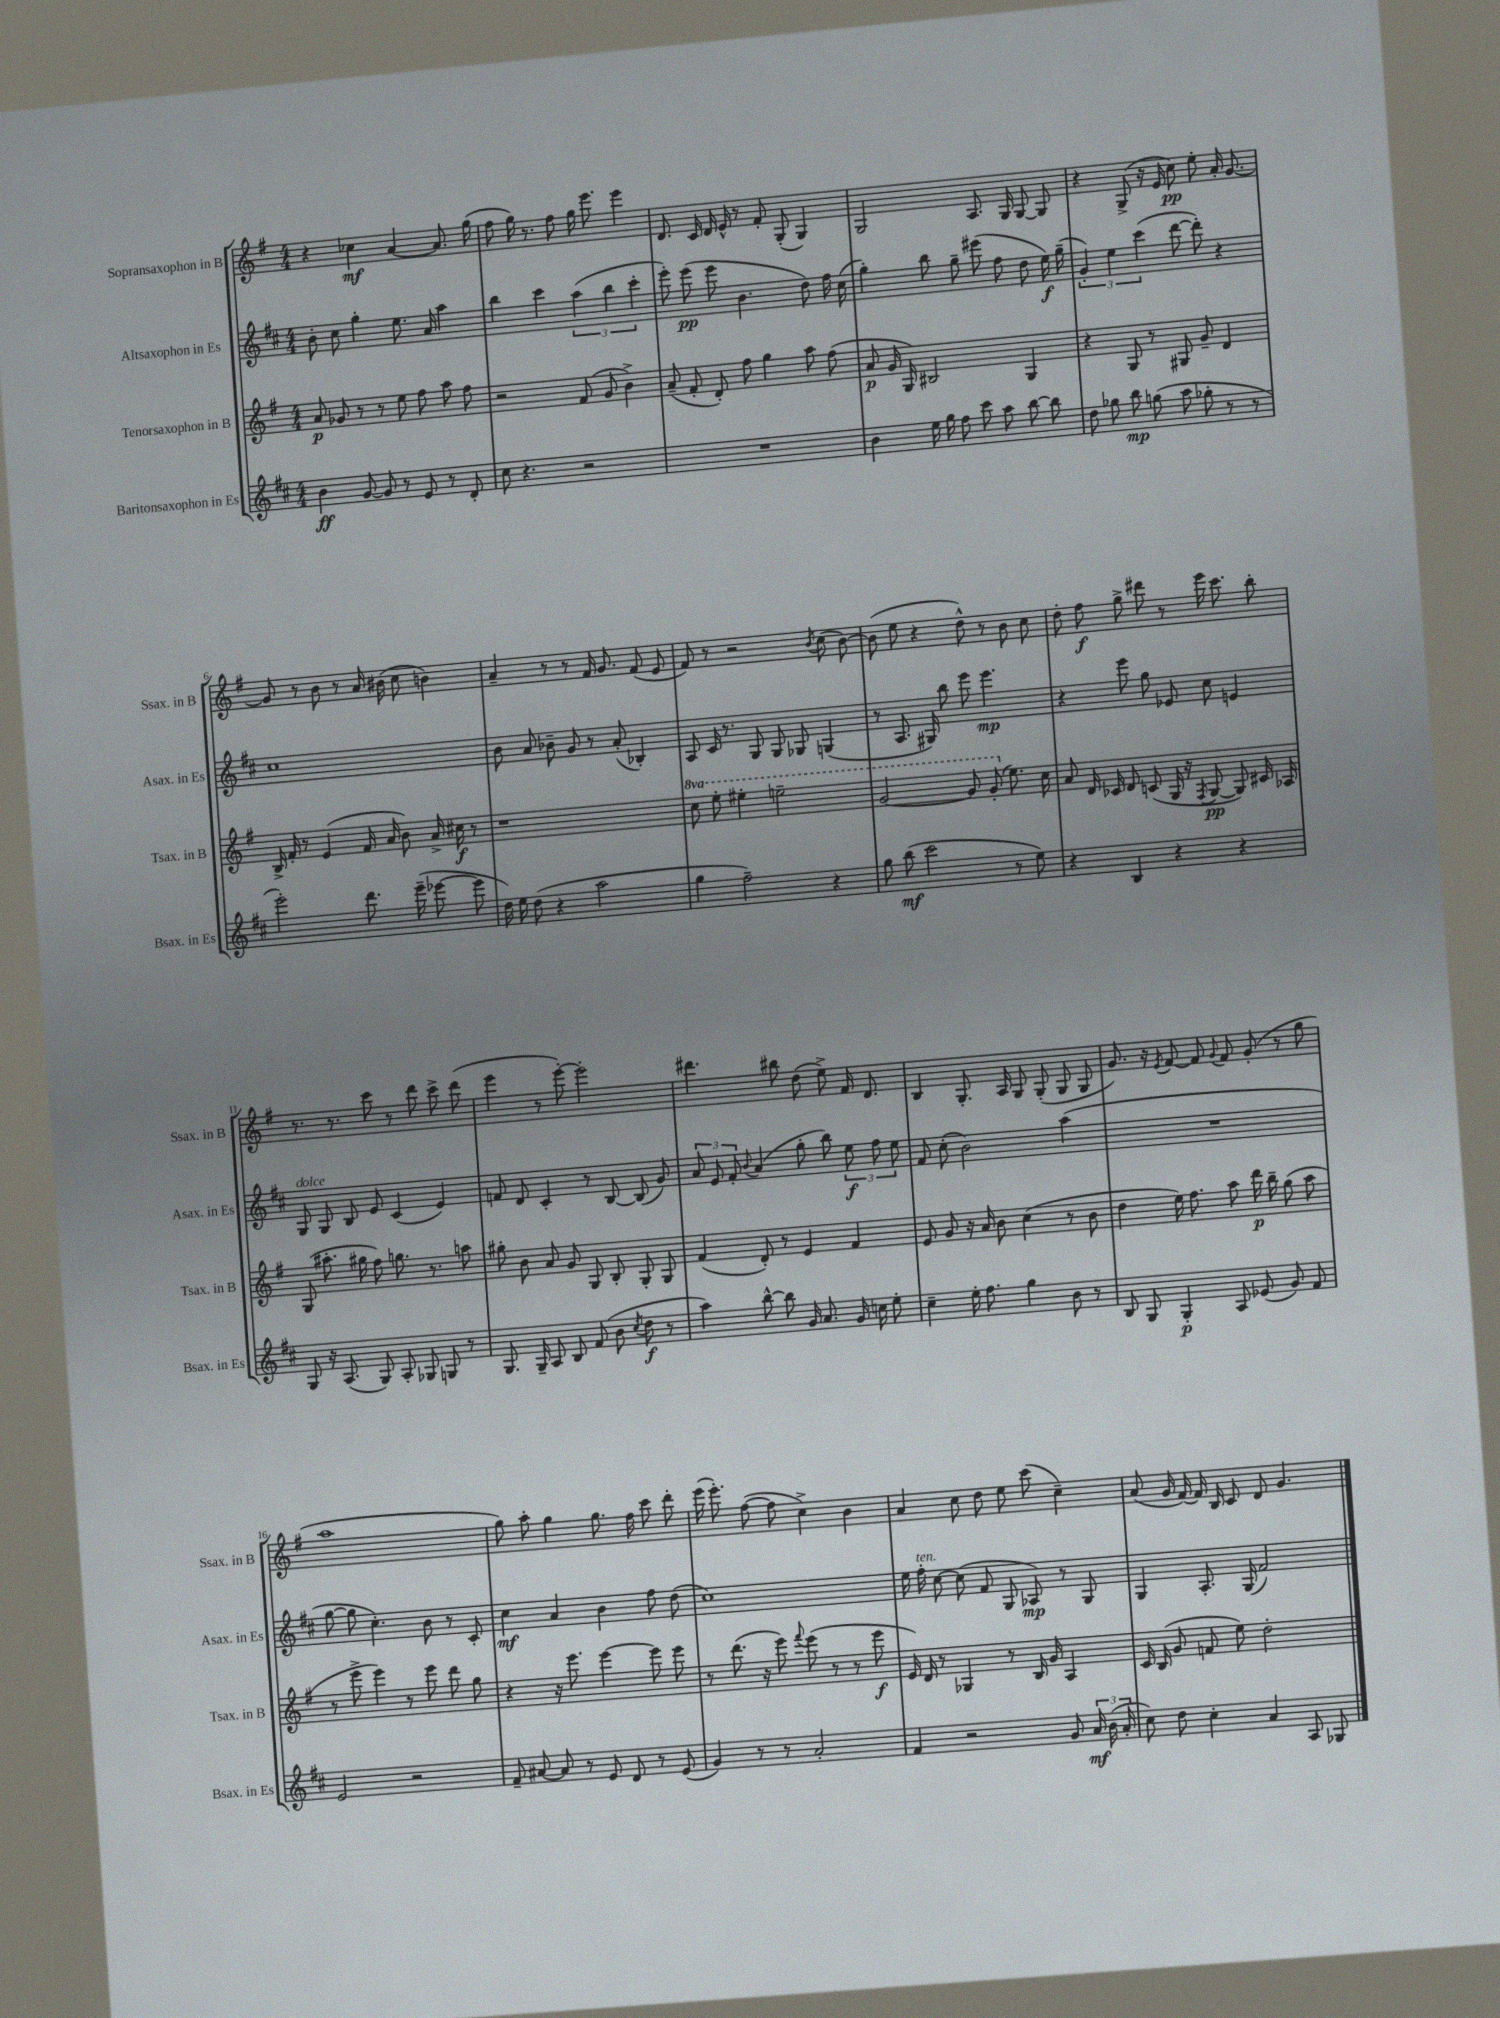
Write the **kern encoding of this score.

**kern	**dynam	**kern	**dynam	**kern	**dynam	**kern	**dynam
*part4	*part4	*part3	*part3	*part2	*part2	*part1	*part1
*staff4	*staff4	*staff3	*staff3	*staff2	*staff2	*staff1	*staff1
*I"Baritonsaxophon in Es	*	*I"Tenorsaxophon in B	*	*I"Altsaxophon in Es	*	*I"Sopransaxophon in B	*
*I'Bsax. in Es	*	*I'Tsax. in B	*	*I'Asax. in Es	*	*I'Ssax. in B	*
*clefG2	*	*clefG2	*	*clefG2	*	*clefG2	*
*k[f#c#]	*	*k[f#]	*	*k[f#c#]	*	*k[f#]	*
*M4/4	*	*M4/4	*	*M4/4	*	*M4/4	*
=1	=1	=1	=1	=1	=1	=1	=1
4b\	ff	8a/	p	8b'\	.	4r	.
.	.	8g-X/	.	8cc#\	.	.	.
[8g/	.	8r	.	4gg'\	.	4cc-X\	mf
8g/]	.	8r	.	.	.	.	.
8r	.	8ee\	.	8.ee\	.	[4a/	.
8e/	.	8ff#\	.	.	.	.	.
.	.	.	.	16a/	.	.	.
8r	.	8aa\	.	4aa\	.	8.a/]	.
8d'/	.	8ff#\	.	.	.	.	.
.	.	.	.	.	.	(16gg\	.
=2	=2	=2	=2	=2	=2	=2	=2
8cc#\	.	2r	.	4bb\	.	8ff#\	.
4.r	.	.	.	.	.	16gg\)	.
.	.	.	.	.	.	8.r	.
.	.	.	.	4ccc#\	.	.	.
.	.	.	.	.	.	8ff#\	.
2r	.	(8f#/	.	(6aa\	.	16gg\	.
.	.	.	.	.	.	8.eee\	.
.	.	8g/	.	.	.	.	.
.	.	.	.	6bb\	.	.	.
.	.	4b^\)	.	.	.	4eee\	.
.	.	.	.	6ccc#'\	.	.	.
=3	=3	=3	=3	=3	=3	=3	=3
1r	.	(8a~/	.	8eee'\)	.	8.d/	.
.	.	8f#'/	.	(8eee\	pp	.	.
.	.	.	.	.	.	16c/	.
.	.	8d'/)	.	8eee\	.	16d/	.
.	.	.	.	.	.	16e^^/	.
.	.	8ff#\	.	4.b\	.	8r	.
.	.	4gg\	.	.	.	8f#'/	.
.	.	.	.	.	.	(8G'/	.
.	.	8aa\	.	8dd\)	.	4G/)	.
.	.	(8ff#\	.	16ff#\	.	.	.
.	.	.	.	(16cc#\	.	.	.
=4	=4	=4	=4	=4	=4	=4	=4
4b\	.	8a/	p	4gg'\)	.	2G/	.
.	.	16g/	.	.	.	.	.
.	.	16G/)	.	.	.	.	.
16ee\	.	2B#X/	.	8bb\	.	.	.
16gg\	.	.	.	.	.	.	.
8ff#\	.	.	.	8gg~\	.	.	.
8ccc#\	.	.	.	(8eee#X\	.	8.A/	.
8aa\	.	.	.	8ff#\	.	.	.
.	.	.	.	.	.	16G/	.
[8bb\	.	4G/	.	8dd\	.	[8G/	.
8bb\]	.	.	.	16ee\)	f	8G/]	.
.	.	.	.	(16gg~\	.	.	.
=5	=5	=5	=5	=5	=5	=5	=5
8dd\	.	4r	.	6g'/)	.	4r	.
8gg-X\	.	.	.	.	.	.	.
.	.	.	.	6ee\	.	.	.
8bb\	mp	8G/	.	.	.	(8G^/	.
.	.	.	.	(6ccc#\	.	.	.
(8ggn\	.	8r	.	.	.	16r	.
.	.	.	.	.	.	16e/	.
8aa\	.	8G#X/	.	[8ddd\	.	8cc\)	pp
8gg-X'\	.	8g~/	.	8ddd'\])	.	8ee'\	.
8r	.	4d/	.	4r	.	16a'/	.
.	.	.	.	.	.	[8.g/	.
8r	.	.	.	.	.	.	.
!!LO:LB:g=z
=6	=6	=6	=6	=6	=6	=6	=6
2eee'\)	.	16B^/	.	1cc#	.	8g/]	.
.	.	16f#'/	.	.	.	.	.
.	.	8r	.	.	.	8r	.
.	.	(4e/	.	.	.	8b\	.
.	.	.	.	.	.	8r	.
8.ddd\	.	16f#/	.	.	.	16a/	.
.	.	16a/	.	.	.	(16b#X\	.
.	.	8b\)	.	.	.	8cc\	.
(16eee~\	.	.	.	.	.	.	.
[8eee-X\	.	16a^/	.	.	.	4bn\)	.
.	.	16cc#X\	f	.	.	.	.
8eee-\]	.	8r	.	.	.	.	.
=7	=7	=7	=7	=7	=7	=7	=7
16dd\)	.	1r	.	8b\	.	4a~/	.
16ee\	.	.	.	.	.	.	.
(8dd\	.	.	.	8a/	.	.	.
4r	.	.	.	8b-X~\	.	8r	.
.	.	.	.	8g/	.	8r	.
2aa\	.	.	.	8r	.	16f#/	.
.	.	.	.	.	.	8.g/	.
.	.	.	.	(8a'/	.	.	.
.	.	.	.	4B-X'/)	.	(8f#/	.
.	.	.	.	.	.	8e/	.
=8	=8	=8	=8	=8	=8	=8	=8
*	*	*8va	*	*	*	*	*
4gg\	.	8ccc\	.	8A/	.	8f#/)	.
.	.	8eee'\	.	16c#/	.	8r	.
.	.	.	.	8.r	.	.	.
2ff#~\)	.	4eee#X'\	.	.	.	2r	.
.	.	.	.	8G/	.	.	.
.	.	2eeen~\	.	8G/	.	.	.
.	.	.	.	8G-X/	.	.	.
.	.	.	.	.	.	8qb/	.
4r	.	.	.	(4Gn/	.	(8cc\	.
.	.	.	.	.	.	[8b\)	.
=9	=9	=9	=9	=9	=9	=9	=9
8gg\	.	[2gg/	.	8r	.	(8b\]	.
(8bb\	mf	.	.	8.A/	.	8ee\	.
2ccc#\	.	.	.	.	.	4r	.
.	.	.	.	16G#X/)	.	.	.
.	.	.	.	8bb\	.	.	.
.	.	8gg/]	.	8eee\	.	8dd^^\)	.
.	.	(8gg'/	.	4.eee\	mp	8r	.
*	*	*X8va	*	*	*	*	*
8r	.	8.ee\)	.	.	.	8b\	.
8ee\)	.	.	.	.	.	8cc\	.
.	.	16cc\	.	.	.	.	.
=10	=10	=10	=10	=10	=10	=10	=10
4r	.	8a/	.	4r	.	8dd'\	.
.	.	16d/	.	.	.	8ff#\	f
.	.	16c-X/	.	.	.	.	.
4B/	.	8d/	.	8eee\	.	8gg^\	.
.	.	(8cn/	.	8gg\	.	8ddd#X\	.
4r	.	16G/	.	8e-X/	.	8r	.
.	.	16r	.	.	.	.	.
.	.	8qF#/	.	.	.	.	.
.	.	[8G/	pp	8cc#\	.	16eee\	.
.	.	.	.	.	.	8.ccc\	.
4r	.	8G/])	.	4en/	.	.	.
.	.	16c#X/	.	.	.	8bb'\	.
.	.	16A-X/	.	.	.	.	.
!!LO:LB:g=z
=11	=11	=11	=11	=11	=11	=11	=11
!	!	!	!	!LO:TX:a:i:t=dolce	!	!	!
8G/	.	(8G/	.	8G/	.	8.r	.
16r	.	8.aa#X'\	.	8G/	.	.	.
(8.A/	.	.	.	.	.	8.r	.
.	.	.	.	8B/	.	.	.
.	.	16gg#X\	.	.	.	.	.
8G/)	.	8ff#\)	.	8e/	.	8ccc\	.
8A'/	.	8.ggn\	.	(4c#/	.	8r	.
8G-X/	.	.	.	.	.	8ddd\	.
.	.	8.r	.	.	.	.	.
8Gn/	.	.	.	4e/)	.	8ccc^\	.
8r	.	8aan\	.	.	.	(8ddd\	.
=12	=12	=12	=12	=12	=12	=12	=12
8.G/	.	8gg#X'\	.	8fn/	.	4eee\	.
.	.	8b\	.	8d/	.	.	.
16G~/	.	.	.	.	.	.	.
8A/	.	8a/	.	4c#'/	.	8r	.
8B/	.	8g/	.	.	.	[8eee'\)	.
(8f#/	.	8G/	.	8r	.	2eee'\]	.
8b\	.	8B'/	.	[8B/	.	.	.
8qcc#/	.	.	.	.	.	.	.
8dd\	f	8G'/	.	(8B/]	.	.	.
8r	.	8G/	.	8g/)	.	.	.
=13	=13	=13	=13	=13	=13	=13	=13
4aa\)	.	(4f#/	.	12a/	.	4.ddd#X\	.
.	.	.	.	12e/	.	.	.
.	.	.	.	12f#'/	.	.	.
.	.	.	.	8qqb/	.	.	.
[8bb^^\	.	8d'/)	.	(4a/	.	.	.
8bb\]	.	8r	.	.	.	8bb#X\	.
16g/	.	4e/	.	8gg'\	.	(8dd\	.
8.a/	.	.	.	.	.	.	.
.	.	.	.	8bb\)	.	8ee^\)	.
16g/	.	4f#/	.	12ee\	f	16f#/	.
16ccn\	.	.	.	.	.	8.d/	.
.	.	.	.	12ff#\	.	.	.
8ee'\	.	.	.	.	.	.	.
.	.	.	.	12ee\	.	.	.
=14	=14	=14	=14	=14	=14	=14	=14
4cc#~\	.	8e/	.	8f#/	.	4B/	.
.	.	8g/	.	(8cc#'\	.	.	.
16ee'\	.	16r	.	2b\)	.	8.G'/	.
8.ff#\	.	16a/	.	.	.	.	.
.	.	8b\	.	.	.	.	.
.	.	.	.	.	.	16A/	.
4gg\	.	(4cc\	.	.	.	8G/	.
.	.	.	.	.	.	(8G'/	.
8b\	.	8r	.	(4aa\	.	8G/	.
8r	.	8b\	.	.	.	8G/	.
=15	=15	=15	=15	=15	=15	=15	=15
8B/	.	4dd\	.	1r	.	8.g/)	.
8G/	.	.	.	.	.	.	.
.	.	.	.	.	.	16r	.
.	.	.	.	.	.	8qe/	.
4G'/	p	16ee\)	.	.	.	[8f#/	.
.	.	8.ff#\	.	.	.	.	.
.	.	.	.	.	.	8f#/]	.
.	.	.	.	.	.	8qqg/	.
8A/	.	8aa\	.	.	.	8f#/	.
(8e-X/	.	16ddd\	p	.	.	(8g'/	.
.	.	16bb~\	.	.	.	.	.
8g/)	.	(8gg\	.	.	.	8r	.
8f#/	.	8aa\	.	.	.	8gg\	.
!!LO:LB:g=z
=16	=16	=16	=16	=16	=16	=16	=16
2e/	.	8r	.	[8gg\	.	1aa	.
.	.	8eee^\	.	8gg\]	.	.	.
.	.	4eee\)	.	4.cc#'\)	.	.	.
2r	.	8r	.	.	.	.	.
.	.	8eee\	.	8b\	.	.	.
.	.	8ddd\	.	8r	.	.	.
.	.	8gg\	.	8c#'/	.	.	.
=17	=17	=17	=17	=17	=17	=17	=17
8f#~/	.	4r	.	4cc#\	mf	8gg\)	.
[8a#X/	.	.	.	.	.	8aa'\	.
8a#/]	.	16r	.	4a/	.	4gg\	.
.	.	8.eee\	.	.	.	.	.
8r	.	.	.	.	.	.	.
8e/	.	[4eee\	.	4b\	.	8.gg\	.
8d/	.	.	.	.	.	.	.
.	.	.	.	.	.	16ff#\	.
8r	.	8eee\]	.	8ff#\	.	8ccc\	.
(8e/	.	8eee\	.	(8dd\	.	8ddd'\	.
=18	=18	=18	=18	=18	=18	=18	=18
4g/)	.	8r	.	1cc#)	.	(16eee\	.
.	.	.	.	.	.	8.eee'\)	.
.	.	(8.ddd\	.	.	.	.	.
8r	.	.	.	.	.	([8ff#\	.
.	.	16r	.	.	.	.	.
8r	.	8eee\)	.	.	.	8ff#\]	.
.	.	8qqfff#/	.	.	.	.	.
2a'/	.	(8eee\	.	.	.	4cc^\)	.
.	.	8r	.	.	.	.	.
.	.	8r	.	.	.	4b\	.
.	.	8eee\	f	.	.	.	.
=19	=19	=19	=19	=19	=19	=19	=19
4f#/	.	16e/)	.	16ee\	.	4a/	.
!	!	!	!	!LO:TX:a:i:t=ten.	!	!	!
.	.	16d/	.	16ff#'\	.	.	.
.	.	8r	.	[8cc#\	.	.	.
2r	.	4G-X/	.	(8cc#\]	.	8cc\	.
.	.	.	.	8f#/	.	8dd\	.
.	.	8r	.	8G/	.	8ee\	.
.	.	16B/	.	8A-X/)	mp	(8ccc\	.
.	.	16g/	.	.	.	.	.
8g/	.	4A/	.	8r	.	4cc~\)	.
24a/	mf	.	.	8G/	.	.	.
(24b\	.	.	.	.	.	.	.
24a'/	.	.	.	.	.	.	.
=20	=20	=20	=20	=20	=20	=20	=20
8cc#\)	.	16c/	.	4G/	.	(8a/	.
.	.	(16B/	.	.	.	.	.
8dd\	.	8g/	.	.	.	16g/	.
.	.	.	.	.	.	[16f#/)	.
4cc#'\	.	8fn/	.	8.A'/	.	16f#/]	.
.	.	.	.	.	.	16B/	.
.	.	8ee\)	.	.	.	8c/	.
.	.	.	.	(16G/	.	.	.
4a/	.	2dd'\	.	2f#/)	.	8d/	.
.	.	.	.	.	.	4.g/	.
8A/	.	.	.	.	.	.	.
8G-X/	.	.	.	.	.	.	.
==	==	==	==	==	==	==	==
*-	*-	*-	*-	*-	*-	*-	*-
